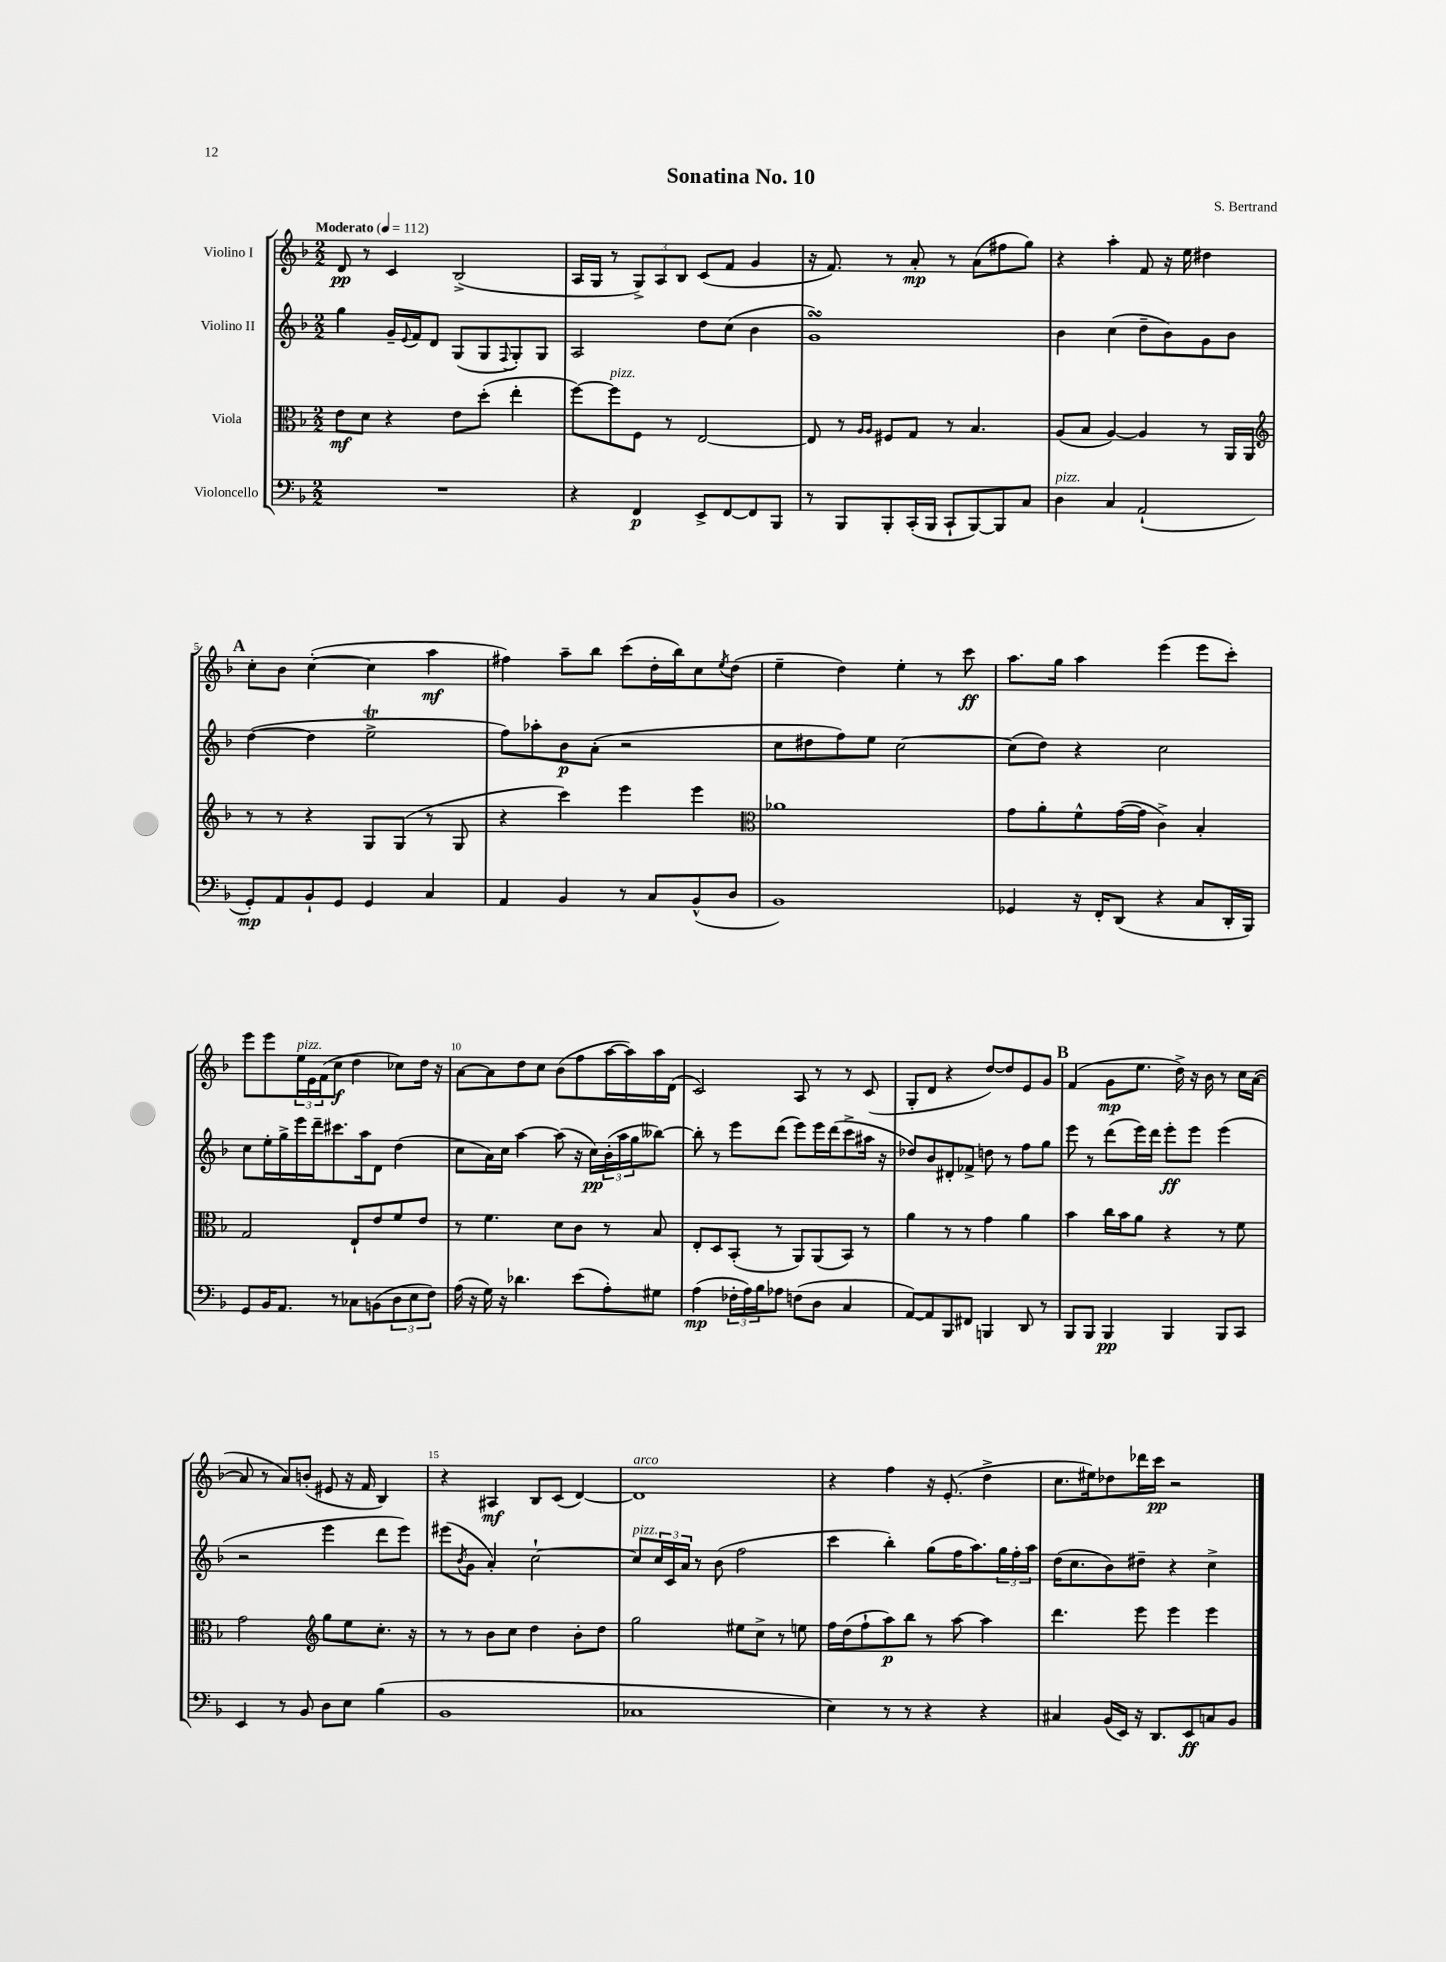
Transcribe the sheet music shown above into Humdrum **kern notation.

**kern	**kern	**kern	**kern
*staff4	*staff3	*staff2	*staff1
*clefF4	*clefC3	*clefG2	*clefG2
*k[b-]	*k[b-]	*k[b-]	*k[b-]
*M2/2	*M2/2	*M2/2	*M2/2
*MM112	*MM112	*MM112	*MM112
1r	8e\L	4gg\	8d/
.	8d\J	.	8r
.	4r	16g~/LL	4c/
.	.	8qqe/	.
.	.	16f/J	.
.	.	8d/J	.
.	8e\L	(8G/L	(2B-^/
.	(8dd'\J	8G/	.
.	.	8qqF/	.
.	4ee'\	8G'/)	.
.	.	8G/J	.
=	=	=	=
4r	[8ff\L)	2A/	16A/LL
.	.	.	16G/JJ
.	8ff\]	.	8r
4FF/	8F\J	.	12G^/L)
.	.	.	12A/
.	8r	.	.
.	.	.	12B-/J
8EE^/L	[2E/	8dd\L	(8c/L
[8FF/	.	(8cc\J	8f/J
8FF/]	.	4b-\	4g/
8BBB-/J	.	.	.
=	=	=	=
8r	8E/]	1g)	16r
.	.	.	8.f/)
8BBB-/L	8r	.	.
.	16qqA/LL	.	.
.	16qqA/JJ	.	.
8BBB-'/	8F#/L	.	8r
(16CC'/L	8G/J	.	8a'/
16BBB-/JJ	.	.	.
8CC`/L	8r	.	8r
[8BBB-/)	4.B-/	.	(8a\L
8BBB-/]	.	.	8ff#\
8C/J	.	.	8gg\J)
=	=	=	=
4D\	(8A/L	4b-\	4r
.	8B-/J	.	.
4C/	[4A/)	(4cc\	4aa'\
(2AA`/	4A/]	8dd~\L	8f/
.	.	8b-\)	16r
.	.	.	16ee\
.	8r	8g\	4dd#\
.	16AA/LL	8b-\J	.
.	16AA/JJ	.	.
=	=	=	=
*	*clefG2	*	*
8GG'/L)	8r	([4dd\	8cc'\L
8AA/	8r	.	8b-\J
8BB-`/	4r	4dd\]	([4cc'\
8GG/J	.	.	.
4GG/	8G/L	2ee^\	4cc\]
.	(8G/J	.	.
4C/	8r	.	4aa\
.	8G/	.	.
=	=	=	=
4AA/	4r	8ff\L)	4ff#\)
.	.	8aa-'\	.
4BB-/	4ccc\)	8b-\	8aa~\L
.	.	(8a'\J	8bb-\J
8r	4eee\	2r	(8ccc\L
8C/L	.	.	16dd'\L
.	.	.	16bb-\J)
(8BB-^^/	4eee\	.	8cc\
.	.	.	8qee/
8D/J	.	.	(8dd\J
=	=	=	=
*	*clefC3	*	*
1BB-)	1a-	8cc\L	4ee~\
.	.	8dd#\	.
.	.	8ff\)	4dd\)
.	.	8ee\J	.
.	.	[2cc\	4ee'\
.	.	.	8r
.	.	.	8ccc\
=	=	=	=
4GG-/	8g\L	(8cc\]L	8.aa\L
.	8a'\	8dd\J)	.
.	.	.	16gg\Jk
16r	8f^^\	4r	4aa\
16FF'/LK	.	.	.
(8DD/J	([16g\L	.	.
.	16g\]JJ	.	.
4r	4c^\)	2cc\	(4eee\
8C/L	4B-'/	.	8eee\L
16DD'/L	.	.	8ccc'\J)
16BBB-/JJ)	.	.	.
=	=	=	=
8GG/L	2G/	8cc\L	8eee\L
16BB-/K	.	16ee'\L	8eee\
8.AA/J	.	16gg^\	.
.	.	16eee\	24ee\L
.	.	.	24e\
.	.	16ddd~\J	.
.	.	.	(24f\J
8r	.	8.ccc#\	8cc\J
8C-\L	8E`/L	.	4dd\
.	.	16aa\k	.
(8BB\	8e/	8d\J	.
12D\	8f/	(4dd\	8cc-\L)
12E\	.	.	.
.	8e/J	.	16dd\Jk
12F\J)	.	.	.
.	.	.	16r
=	=	=	=
(16A\	8r	8cc\L	[8a\L
16r	.	.	.
16G\)	4.f\	16a\L)	8a\]
16r	.	16cc\JJ	.
4.d-\	.	[4aa\	8dd\
.	.	.	8cc\J
.	8d\L	(8aa\]	(8b-\L
(8e\L	8c\J	16r	8ff\
.	.	16cc\LL)	.
8A'\)	8r	(24b-'\	[16aa\L
.	.	24aa\	.
.	.	.	16aa\])
.	.	24gg\J	.
8G#\J	8B-/	[8bb--\J)	16aa\
.	.	.	(16d\JJ
=	=	=	=
(4A\	8E'/L	8bb--'\]	2c/)
.	8D/	8r	.
24F-'\LL	(8BB-'/J	8eee\L	.
24A\)	.	.	.
24B-\J	.	.	.
8A-\J	8r	(8ddd\J	.
(8F\L	8AA/L)	8eee\L)	8A/
8D\J	(8AA/	16eee\L	8r
.	.	(16ddd\J	.
4C/	8BB-/J)	8ccc^\	8r
.	8r	16aa#\Jk	(8c/
.	.	16r	.
=	=	=	=
[8AA/L)	4a\	8dd-/L)	8G'/L
8AA/]	.	8b-/	8d/J
8BBB-/	8r	8d#'/	4r
8FF#/J	8r	8f-^/J	.
4BBB/	4g\	8dd\	[8dd/L)
.	.	8r	8dd/]
8DD/	4a\	8ff\L	8e/
8r	.	8gg\J	8g/J
=	=	=	=
8BBB-/L	4b-\	8eee\	(4f/
8BBB-/J	.	8r	.
4BBB-/	16cc\LL	(8ddd\L	8g\L
.	16b-\J	.	.
.	8a\J	16eee\L)	8.ee\J
.	.	16ddd\JJ	.
4BBB-/	4r	8eee'\L	.
.	.	.	16dd^\)
.	.	8eee\J	16r
.	.	.	16b-\
8BBB-/L	8r	(4eee\	8r
8CC/J	8f\	.	16cc\LL
.	.	.	([16a\JJ
=	=	=	=
4EE/	2g\	2r	8a/]
.	.	.	8r
8r	.	.	8a/L)
8BB-/	.	.	(8b'/J
*	*clefG2	*	*
8D\L	8gg\L	4eee\	8e#/
8E\J	8ee\	.	16r
.	.	.	16f/
(4B-\	8.cc'\J	8ddd\L	4B-/)
.	.	8eee\J)	.
.	16r	.	.
=	=	=	=
1BB-	8r	(8eee#\L	4r
.	.	8qb-/	.
.	8r	8g\J	.
.	8b-\L	4a'/)	4A#/
.	8cc\J	.	.
.	4dd\	[2cc`\	8B-/L
.	.	.	(8c/J
.	8b-'\L	.	[4d/)
.	8dd\J	.	.
=	=	=	=
1C-	2gg\	8cc/]L	1d]
.	.	24cc/L	.
.	.	24c/	.
.	.	24a/JJ	.
.	.	8r	.
.	.	(8b-\	.
.	8ee#\L	2ff\	.
.	8cc^\J	.	.
.	8r	.	.
.	8ee\	.	.
=	=	=	=
4E\)	16ff\LL	4ccc\	4r
.	(16dd\J	.	.
.	8ff`\	.	.
8r	8aa\)	4bb-'\)	4ff\
8r	8bb-\J	.	.
4r	8r	(8gg\L	16r
.	.	.	(8.e'/
.	[8aa\	16ff\K	.
.	.	8.aa\)	.
4r	4aa\]	.	4dd^\
.	.	24gg\L	.
.	.	24ff'\	.
.	.	24aa\JJ	.
=	=	=	=
4C#/	4.ddd\	(16dd\LK	8.cc\L
.	.	8.cc\	.
.	.	.	16ee#\k)
(16BB-/LL	.	8b-\)	8dd-\
16EE/JJ)	.	.	.
16r	8eee\	8dd#~\J	16ddd-\L
8.DD/L	.	.	16ccc\JJ
.	4eee\	4r	2r
8EE/	.	.	.
8C/	4eee\	4cc^\	.
8BB-/J	.	.	.
==	==	==	==
*-	*-	*-	*-
